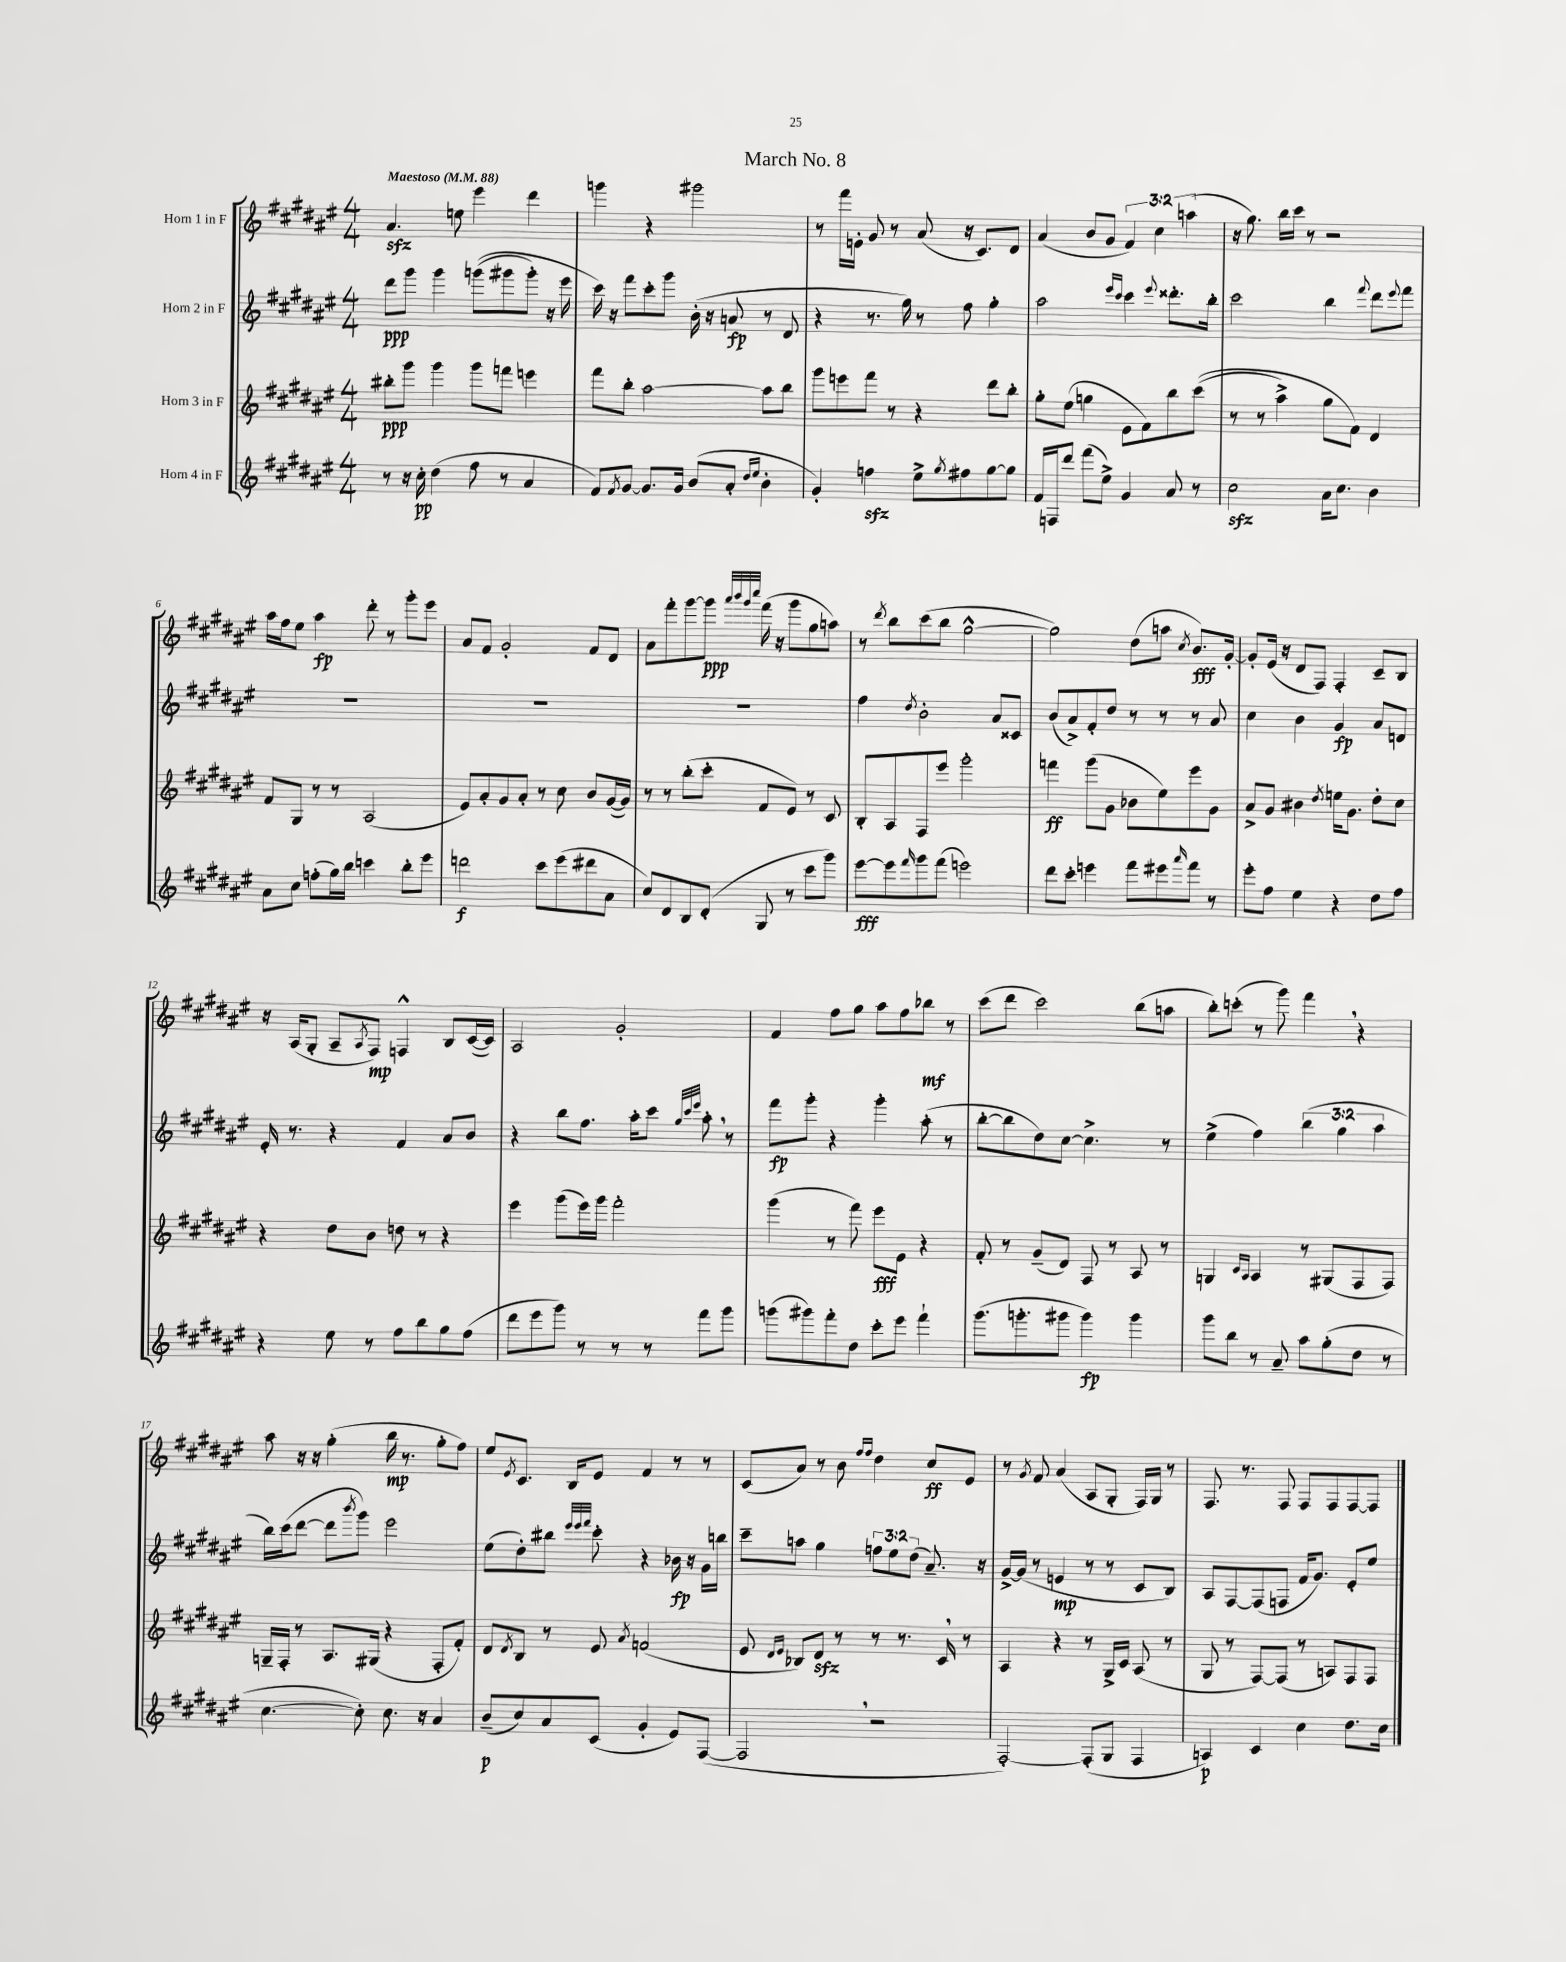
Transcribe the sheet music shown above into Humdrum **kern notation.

**kern	**kern	**kern	**kern
*staff4	*staff3	*staff2	*staff1
*clefG2	*clefG2	*clefG2	*clefG2
*k[f#c#g#d#a#e#]	*k[f#c#g#d#a#e#]	*k[f#c#g#d#a#e#]	*k[f#c#g#d#a#e#]
*M4/4	*M4/4	*M4/4	*M4/4
*MM88	*MM88	*MM88	*MM88
8r	8bb#'	8ddd#	4.a#
16r	8ggg#	8ggg#	.
16cc#'	.	.	.
(4dd#	4ggg#	4ggg#	.
.	.	.	8ee
8ff#	8ggg#	&((8ggg	4eee#
8r	8fff	8ggg#	.
4a#	4eee	8ggg#')	4ddd#
.	.	16r	.
.	.	16eee#	.
=	=	=	=
8f#)	8fff#	16ccc#&)	4ggg
.	.	16r	.
8qf#	.	.	.
[8g#	8bb'	8fff#	.
8.g#]	[2aa#	8ccc#'	4r
.	.	8ggg#	.
16g#	.	.	.
(8b	.	(16b'	2ggg#
.	.	16r	.
8a#'	.	8a	.
16qqdd#	.	.	.
16qqee#	.	.	.
4b'	8aa#]	8r	.
.	8bb	8d#	.
=	=	=	=
4g#')	8ggg#	4r	8r
.	8eee	.	16fff#
.	.	.	16e'
4ff	8fff#	8.r	8g#
.	8r	.	8r
.	.	16gg#)	.
8ee#^	4r	8r	(8a#
8qgg#	.	.	.
8ff#	.	8ff#	16r
.	.	.	8.c#)
[8gg#	8ddd#	4gg#'	.
8gg#]	8bb'	.	8d#
=	=	=	=
16f#	8gg#'	2aa#	(4a#
16F	.	.	.
8ddd#	(8ee#	.	.
(8fff#	4gg	.	8b
8ee#^)	.	.	8g#
.	.	16qqeee#	.
.	.	16qqccc#	.
4g#	8e#	4ccc#	6f#)
.	8f#)	.	.
.	.	.	6cc#
.	.	8qqeee#	.
8a#	8bb	8.ddd##'	.
.	.	.	(6aa
8r	&((8ccc#	.	.
.	.	16bb'	.
=	=	=	=
2cc#	8r	2ccc#	16r
.	.	.	8.gg#)
.	8r	.	.
.	4aa#^)	.	16bb
.	.	.	16ccc#
.	.	.	8r
16a#	8gg#	4bb	2r
8.cc#	.	.	.
.	8f#&)	.	.
.	.	8qqfff#	.
4b	4d#	8ddd#	.
.	.	8qqeee#	.
.	.	8fff#	.
=	=	=	=
8a#	8f#	1r	16aa#
.	.	.	16ff#
8cc#	8G#	.	8ee#
(8ff'	8r	.	4aa#
16gg#)	8r	.	.
16bb	.	.	.
4ccc	(2A#	.	8ddd#'
.	.	.	8r
8bb'	.	.	8ggg#'
8eee#	.	.	8eee#
=	=	=	=
2ddd	8e#)	1r	8a#
.	8a#'	.	8f#
.	8g#	.	2g#'
.	8a#'	.	.
8ccc#	8r	.	.
(8eee#	8cc#	.	.
8ddd#	8b	.	8f#
8a#	([16g#	.	8d#
.	16g#])	.	.
=	=	=	=
8cc#)	8r	1r	8a#
8d#	8r	.	8fff#'
8B	(8bb'	.	[8ggg#
(8d#'	8ccc#'	.	8ggg#]
.	.	.	32qqaaa#
.	.	.	32qqbbb
.	.	.	32qqggg#
.	.	.	32qqcccc#
8G#	8f#	.	(16fff#
.	.	.	16r
8r	8e#)	.	8ggg#
8ccc#	8r	.	8gg#
8ggg#)	8c#	.	8aa)
=	=	=	=
[8eee#	8B'	4ff#	8r
.	.	.	8qddd#
8eee#]	8A#	.	8bb
16qqfff#	.	8qdd#	.
8ggg#	8F#	2b'	(8ccc#
(8fff#	8eee#	.	8bb
2eee)	2ggg#'	.	[2gg#^^
.	.	8a#	.
.	.	8c##	.
=	=	=	=
8ddd#	4fff	(8b	2gg#])
8ccc#'	.	8a#^)	.
4eee	(8ggg#	8f#'	.
.	8g#	8dd#	.
8fff#	8b-	8r	(8dd#
8eee#	8ee#)	8r	8aa
16qqaaa#	.	.	8qcc#
8fff#	8eee#	8r	8.b)
8r	8g#	8a#	.
.	.	.	[16g#'
=	=	=	=
8eee#'	8a#^	4cc#	8g#']
8ff#	8g#	.	(16e#
.	.	.	16r
4ee#	4b#	4b	8d#
.	.	.	8F#)
.	8qdd#	.	.
4r	16ee	4g#	4F#'
.	8.g#	.	.
8dd#	8dd#'	8a#	8c#~
8ff#	8cc#	8d	8B
=	=	=	=
4r	4r	16e#'	16r
.	.	8.r	(16A#
.	.	.	8G#'
8ee#	8dd#	4r	8A#~
.	.	.	8qA#
8r	8b	.	8F#)
8ff#	8dd	4f#	4F^^
8bb	8r	.	.
8gg#	4r	8a#	8B
(8ff#	.	8b	([16c#
.	.	.	16c#])
=	=	=	=
8ddd#	4eee#	4r	2A#
8eee#	.	.	.
8ggg#)	(8ggg#	8bb	.
8r	16eee#)	8.ff#	.
.	16ggg#	.	.
8r	2fff#'	.	2g#'
.	.	16aa#'	.
8r	.	8ccc#	.
.	.	32qqgg#	.
.	.	32qqccc#	.
.	.	32qqeee#	.
8fff#	.	8aa#'	.
8ggg#	.	8r	.
=	=	=	=
(8ggg	(4ggg#	8fff#	4f#
8ggg#)	.	8ggg#'	.
8fff#'	8r	4r	8ff#
8dd#	8fff#)	.	8gg#
8ccc#'	8eee#	4ggg#'	8aa#
8eee#	8e#	.	8ff#
4fff#`	4r	(8aa#'	8bb-
.	.	8r	8r
=	=	=	=
(8.ggg#	8f#'	[8bb'	(8ccc#
.	8r	8bb]	8ddd#
8.ggg'	.	.	.
.	(8g#~	8dd#)	2ccc#)
8ggg#	8d#)	[8cc#	.
4ggg#)	8F#	4.cc#^]	.
.	8r	.	.
4ggg#	8A#	.	(8bb
.	8r	8r	8aa
=	=	=	=
8ggg#	4G	(4ee#^	8bb')
8bb	.	.	(8ccc'
.	16qqc#	.	.
.	16qqA#	.	.
8r	4A#	4ff#)	8r
8a#~	.	.	8ggg#)
8aa#	8r	(6bb	4fff#
(8gg#'	(8G#	.	.
.	.	6gg#	.
8dd#	8F#	.	4r
.	.	6aa#	.
8r	8F#)	.	.
=	=	=	=
[4.cc#	16G~	16bb)	8aa#
.	16F#'	(16ccc#	.
.	8r	[8ddd#	16r
.	.	.	16r
.	8.A#	8ddd#]	(4gg#'
.	.	8qbbb	.
8cc#'])	.	8ggg#)	.
.	(16G#	.	.
8.cc#	4r	2eee#	16bb
.	.	.	8.r
16r	.	.	.
4a#	8F#'	.	8gg#'
.	8f#')	.	8ff#)
=	=	=	=
(8b~	8d#	(8ee#	8ee#
.	8qd#	.	8qe#
8cc#)	8B	8dd#')	8.c#
8a#	8r	8bb#	.
.	.	.	16B
.	.	32qqeee#	.
.	.	32qqeee#	.
.	.	32qqfff#	.
(8c#	8e#	8ccc#'	8e#
.	8qa#	.	.
4g#'	(2f	4r	4f#
8e#)	.	16b-	8r
.	.	16r	.
([8F#	.	16g#	8r
.	.	16bb	.
=	=	=	=
2F#]	8e#	8ccc#~	(8c#
.	16qqd#	.	.
.	16qqe#	.	.
.	8B-)	8aa	8a#)
.	8d#	4gg#	8r
.	8r	.	8b
.	.	.	16qqff#
.	.	.	16qqff#
2r	8r	12ff	4dd#
.	.	12ee#	.
.	8.r	.	.
.	.	(12dd#	.
.	.	8.a#~)	8cc#
.	16c#	.	.
.	8r	.	8e#
.	.	16r	.
=	=	=	=
[2F#')	4A#	[16g#^	8r
.	.	(16g#]	.
.	.	.	8qg#
.	.	8r	8f#
.	4r	4e	(4a#
(8F#']	8r	8r	8A#
8G#	16G#^	8r	8G#'
.	16c#	.	.
4F#	(8A#	8c#	16F#)
.	.	.	16G#
.	8r	8B)	8r
=	=	=	=
4A)	8G#	8A#	8.F#
.	8r	[8F#	.
.	.	.	8.r
4c#	[8F#)	(8F#]	.
.	(8F#]	8F	8F#
4cc#	8r	16f#	8F#
.	.	8.g#)	.
.	8A)	.	8F#
8.dd#	8F#	8e#'	[8F#
.	8F#	8ee#	8F#]
16cc#	.	.	.
==	==	==	==
*-	*-	*-	*-
